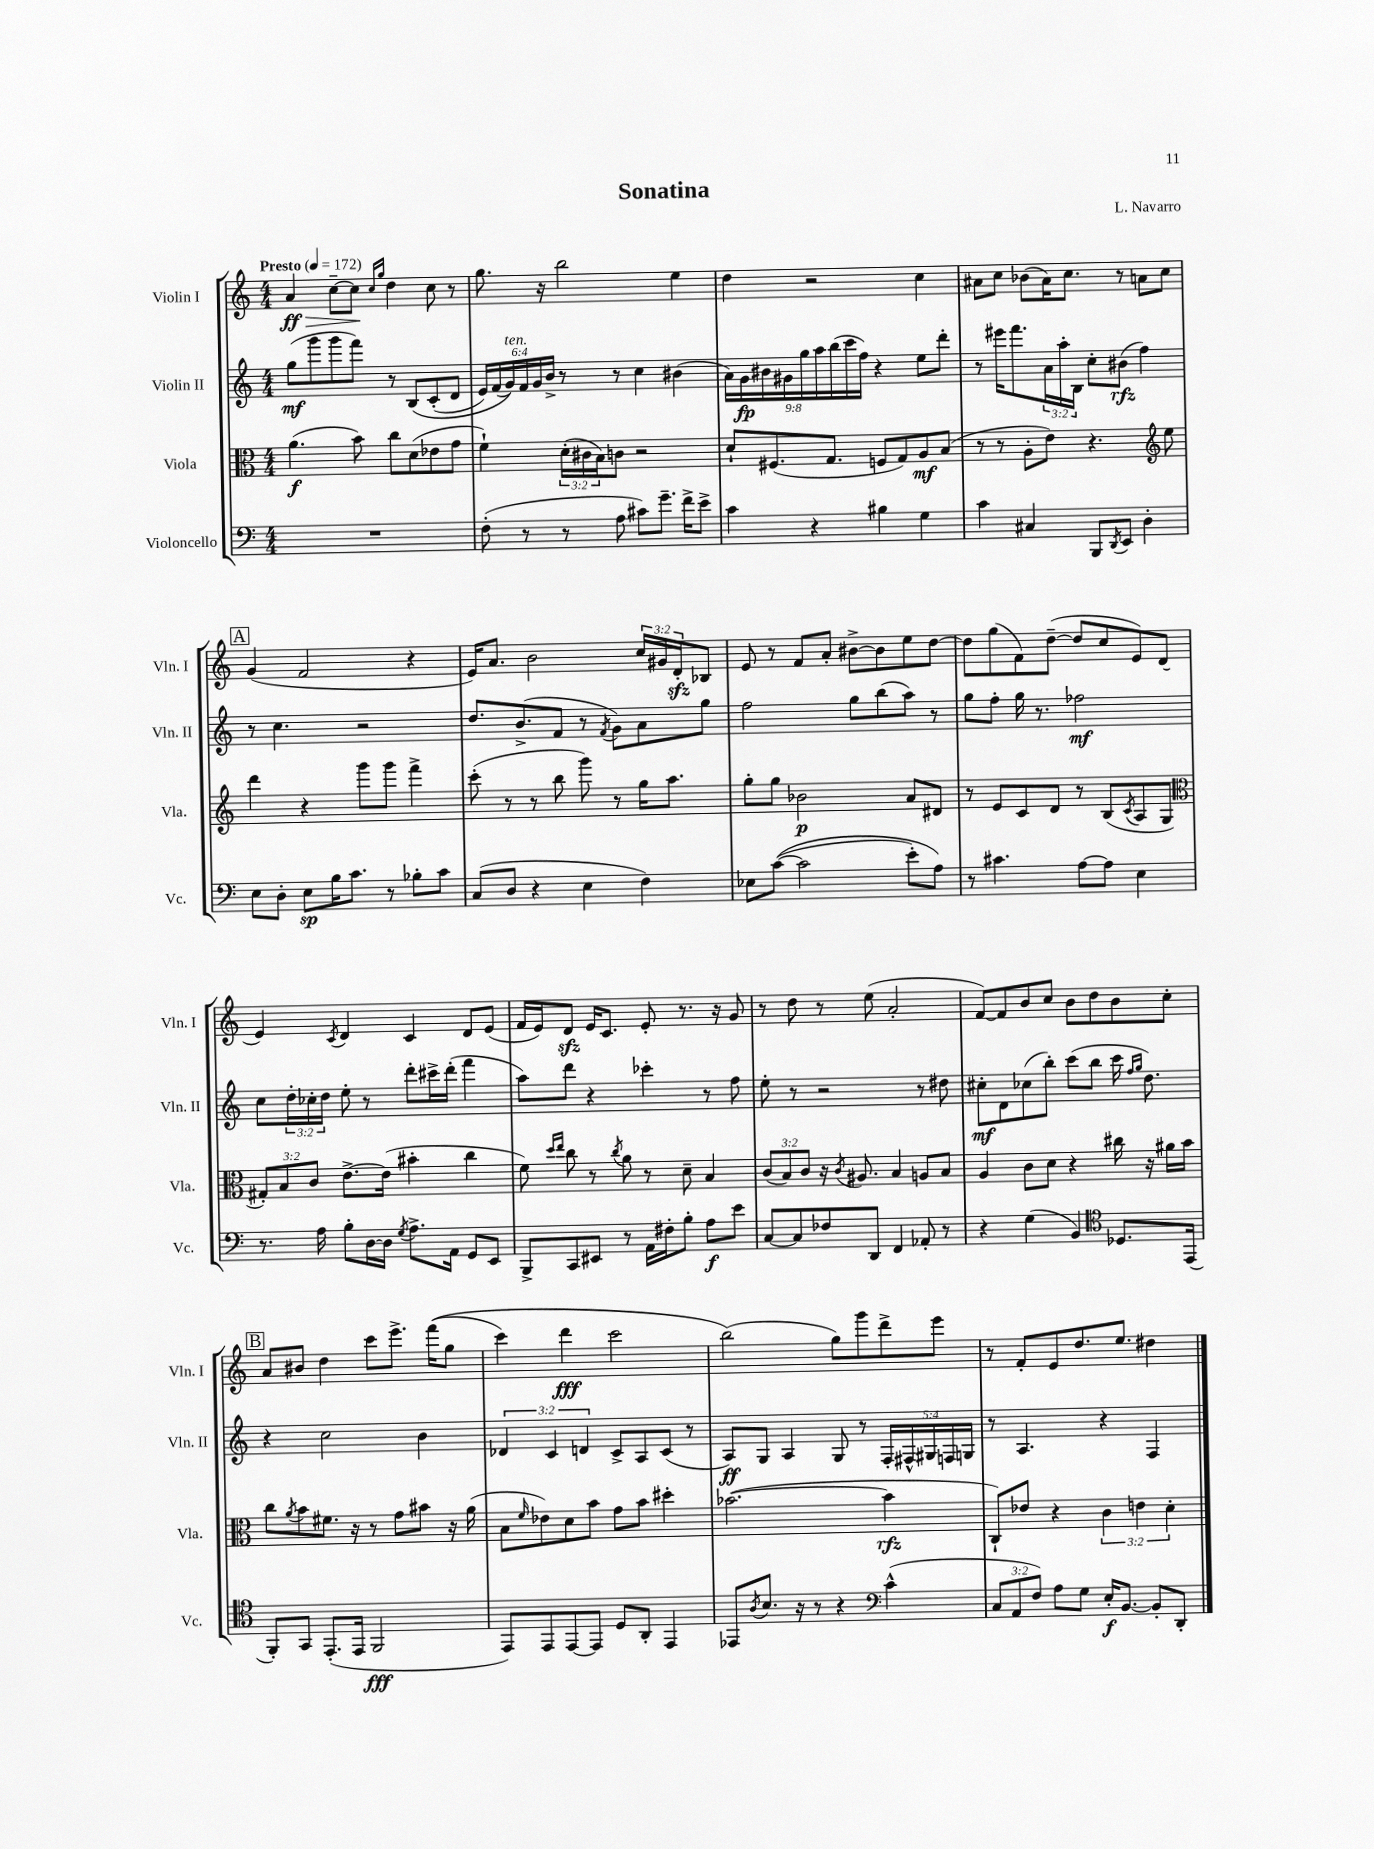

**kern	**kern	**kern	**kern
*staff4	*staff3	*staff2	*staff1
*clefF4	*clefC3	*clefG2	*clefG2
*k[]	*k[]	*k[]	*k[]
*M4/4	*M4/4	*M4/4	*M4/4
*MM172	*MM172	*MM172	*MM172
1r	(4.a	(8gg	4a
.	.	8ggg	.
.	.	8ggg	[8cc~
.	8b)	8fff)	8cc]
.	.	.	16qqcc
.	.	.	16qqgg
.	8cc	8r	4dd
.	(8d	&(8B	.
.	8e-	(8c'	8cc
.	8g	8d	8r
=	=	=	=
(8F'	4f`)	24e)	8.gg
.	.	(24f	.
.	.	24g)&)	.
8r	.	24f	.
.	.	24g	.
.	.	.	16r
.	.	24b^	.
8r	(24d'	8r	2bb
.	24c#	.	.
.	24B)	.	.
8A	8c	8r	.
8c#)	2r	4cc	.
8.g~	.	.	.
.	.	(4b#	4ee
16f^	.	.	.
8e^	.	.	.
=	=	=	=
4c	8d`	18a)	4dd
.	.	18g	.
.	.	18b#	.
.	(8.F#	.	.
.	.	18g#	.
.	.	18gg	.
4r	.	.	2r
.	.	18aa	.
.	8.G	.	.
.	.	(18bb	.
.	.	18ccc	.
.	.	18ff)	.
4B#	8F	4r	.
.	8G)	.	.
4G	8A	8ee	4cc
.	(8B	8ddd'	.
=	=	=	=
4c	8r	8r	8a#
.	8r	16eee#	8cc
.	.	8.fff	.
4C#	8A'	.	(8b-
.	8e)	24a	16a#)
.	.	24aa'	.
.	.	.	8.cc
.	.	24B	.
8BBB	4.r	8cc'	.
8qDD	.	.	.
8EE	.	(8b#	8r
4D'	.	4ff)	8a
*	*clefG2	*	*
.	8ee	.	8cc
=	=	=	=
8E	4ddd	8r	(4g
8D'	.	4.cc	.
8E	4r	.	2f
16B	.	.	.
8.c	.	.	.
.	8ggg	2r	.
8r	8ggg	.	.
8B-'	4fff^	.	4r
8c	.	.	.
=	=	=	=
(8C	(8ccc'	8.dd	16e)
.	.	.	8.a
8D	8r	.	.
.	.	(8.b^	.
4r	8r	.	2b
.	8bb	8f	.
4E	8ggg)	8r	.
.	.	8qf	.
.	8r	8g)	.
4F)	16gg	8a	24cc
.	.	.	24g#
.	8.aa	.	.
.	.	.	24d'
.	.	8gg	8B-
=	=	=	=
8E-	8gg'	2ff	8e
&(([8c	8gg	.	8r
2c]	2b-	.	8f
.	.	.	8a'
.	.	8gg	[8b#^
.	.	(8bb	8b#]
8e')	8a	8aa)	8ee
8A&)	8d#	8r	[8dd
=	=	=	=
8r	8r	8gg	8dd]
4.c#	8e	8ff'	(8gg
.	8c	16gg	8f)
.	.	8.r	.
.	8d	.	([8dd~
[8A	8r	2ff-	8dd]
8A]	(8B	.	8cc
.	8qc	.	.
4E	8A	.	8e)
.	8G	.	(8d
=	=	=	=
*	*clefC3	*	*
8.r	12G#')	8cc	4e)
.	12B	.	.
.	.	24dd'	.
.	12c	24cc-'	.
16A	.	.	.
.	.	24dd	.
.	.	.	8qc
8B'	[8.e^	8ee'	4d
[16D	.	8r	.
16D]	(16e]	.	.
8qG	.	.	.
8.A^	4b#'	8ddd'	4c
.	.	16ccc#^	.
16AA	.	(16ddd'	.
8GG	4cc	4fff	8d
8EE	.	.	(8e
=	=	=	=
8BBB^	8f)	8aa)	16f
.	.	.	16e)
.	16qqdd	.	.
.	16qqee	.	.
8CC	8cc	8ddd	8d
8EE#	8r	4r	16e
.	.	.	8.c
.	8qcc	.	.
8r	8a	.	.
16AA	8r	4ccc-'	8e'
16F#'	.	.	.
8B'	8d~	.	8.r
8A	4B	8r	.
.	.	.	16r
8e	.	8ff	8g
=	=	=	=
[8C	(12c	8ee'	8r
.	12B)	.	.
8C]	.	8r	8dd
.	12c	.	.
8F-	16r	2r	8r
.	8qc	.	.
.	8.A#	.	.
8DD	.	.	(8ee
4FF	4B	.	2a'
8AA-'	8A	8r	.
8r	8B	8dd#	.
=	=	=	=
4r	4A	8cc#'	[8f)
.	.	8d	8f]
(4G	8c	(8cc-	8b
.	8d	8bb')	8cc
4BB)	4r	(8ccc	8b
.	.	8bb	8dd
*clefC4	*	*	*
8.D-	16cc#	16ccc	8b
.	.	16qqff	.
.	.	16qqgg	.
.	16r	8.dd)	.
.	16a#	.	8cc'
(16EE	16b	.	.
=	=	=	=
8FF')	8cc	4r	8a
.	8qa	.	.
8GG	8b	.	8b#
(8.EE'	8.f#	2cc	4dd
16EE	16r	.	.
2FF	8r	.	8ccc
.	8g	.	8.eee^
.	8b#	4b	.
.	.	.	&((16fff
.	16r	.	8gg
.	(16a	.	.
=	=	=	=
8EE)	8B	6d-	4ccc)
.	16qqf	.	.
8EE	8e-)	.	.
.	.	6c	.
[8EE	8d	.	4ddd
.	.	6d	.
8EE]	8b	.	.
8D	8g	8c^	2ccc
8AA'	8b	8A	.
4EE	4dd#'	(8c	.
.	.	8r	.
=	=	=	=
8EE-	([2.b-	8A)	(2bb&)
8qA	.	.	.
8.B	.	8G	.
.	.	4A	.
16r	.	.	.
8r	.	.	.
4r	.	8G	8gg)
.	.	8r	8ggg
*clefF4	*	*	*
(4c^^	4b-]	20F'	8ddd^
.	.	20F#^^	.
.	.	20G#	.
.	.	.	8eee
.	.	20F	.
.	.	20G	.
=	=	=	=
12C	8C`)	8r	8r
12AA	.	.	.
.	8e-	4.A	8f'
12F)	.	.	.
8A	4r	.	8e
8G	.	.	8.dd
16E'	6c	4r	.
[8.BB	.	.	8.ee
.	6e	.	.
8BB']	.	4F	4dd#
.	6d'	.	.
8DD'	.	.	.
==	==	==	==
*-	*-	*-	*-
